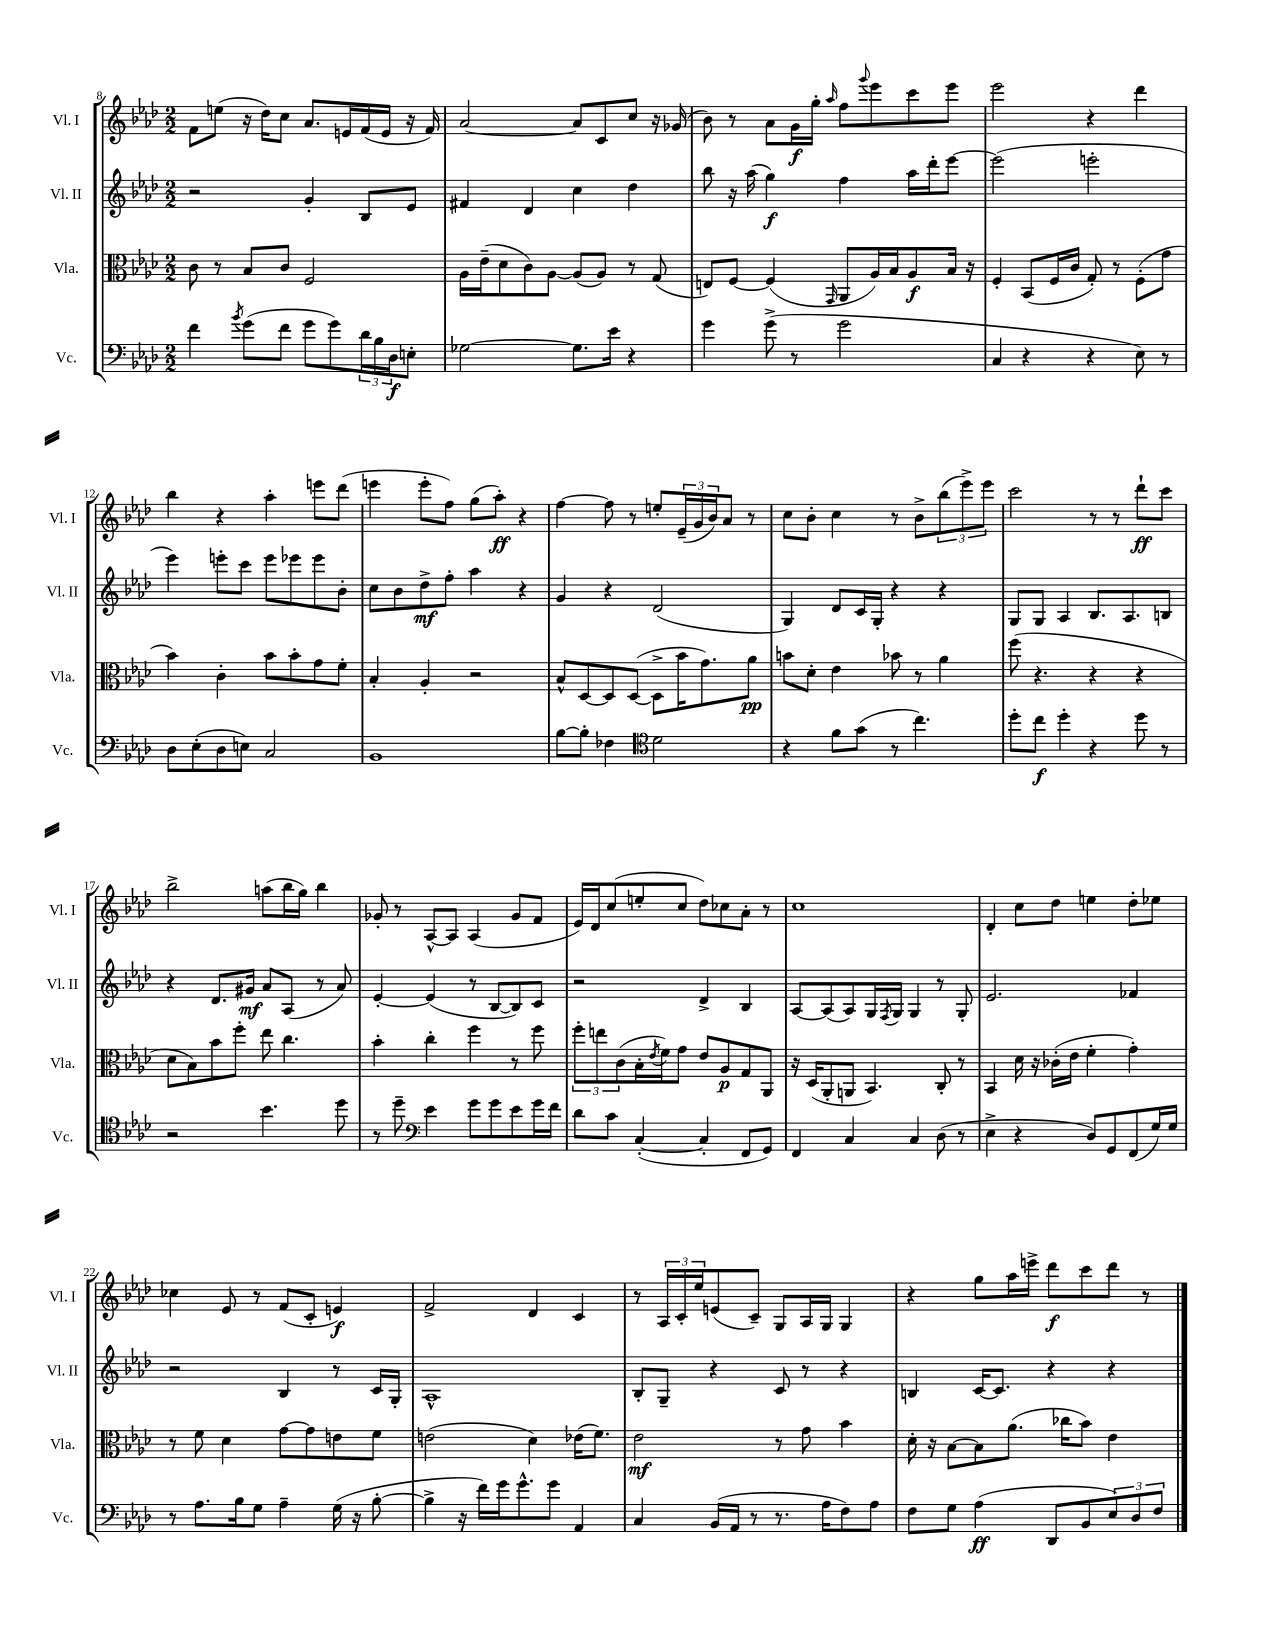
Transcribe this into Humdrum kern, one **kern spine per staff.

**kern	**kern	**kern	**kern
*staff4	*staff3	*staff2	*staff1
*clefF4	*clefC3	*clefG2	*clefG2
*k[b-e-a-d-]	*k[b-e-a-d-]	*k[b-e-a-d-]	*k[b-e-a-d-]
*M2/2	*M2/2	*M2/2	*M2/2
4f	8c	2r	8f
.	8r	.	(8ee
8qb-	.	.	.
(8g	8B-	.	16r
.	.	.	16dd-)
8f	8c	.	8cc
8g	2F	4g'	8.a-
8g)	.	.	.
.	.	.	16e
24d-	.	8B-	(16f
24B-	.	.	.
.	.	.	16e
24D-	.	.	.
8E'	.	8e-	16r
.	.	.	16f)
=	=	=	=
[2G-	16A-	4f#	[2a-
.	(16e-~	.	.
.	8d-	.	.
.	8c)	4d-	.
.	[8A-	.	.
8.G-]	(8A-]	4cc	8a-]
.	8A-)	.	8c
16e-	.	.	.
4r	8r	4dd-	8cc
.	(8G	.	16r
.	.	.	(16g-
=	=	=	=
4g	8E)	8bb-	8b-)
.	[8F	16r	8r
.	.	(16aa-	.
(8g^	(4F]	4gg)	8a-
8r	.	.	16g
.	.	.	16gg'
.	16qqGG	.	16qqaa-
2g	8AA-	4ff	8ff
.	.	.	8qqggg
.	16A-)	.	8eee-
.	16B-	.	.
.	8A-	16aa-	8ccc
.	.	16ddd-'	.
.	16B-	[8eee-	8eee-
.	16r	.	.
=	=	=	=
4C	4F'	(2eee-]	2eee-
4r	(8BB-	.	.
.	16F	.	.
.	16c	.	.
4r	8G')	2eee'	4r
.	8r	.	.
8E-)	(8F'	.	4ddd-
8r	8g	.	.
=	=	=	=
8D-	4b-)	4eee-)	4bb-
(8E-'	.	.	.
8D-	4c'	8eee'	4r
8E)	.	8ccc	.
2C	8b-	8eee	4aa-'
.	8b-'	8eee-	.
.	8g	8eee-	8eee
.	8f'	8b-'	(8ddd-
=	=	=	=
1BB-	4B-'	8cc	4eee
.	.	8b-	.
.	4A-'	8dd-^	8eee'
.	.	8ff'	8ff)
.	2r	4aa-	(8gg
.	.	.	8aa-')
.	.	4r	4r
=	=	=	=
[8B-	8B-^^	4g	[4ff
8B-']	[8D-	.	.
4F-	8D-]	4r	8ff]
.	([8D-	.	8r
*clefC4	*	*	*
2d-	8D-^]	(2d-	8ee'
.	16b-	.	(24e-~
.	.	.	24g
.	8.g)	.	.
.	.	.	24b-)
.	.	.	8a-
.	8a-	.	8r
=	=	=	=
4r	8b	4G)	8cc
.	8d-'	.	8b-'
8f	4e-	8d-	4cc
(8g	.	16c	.
.	.	16G'	.
8r	8b-	4r	8r
4.cc)	8r	.	8b-^
.	4a-	4r	(12bb-
.	.	.	12eee-^)
.	.	.	12eee-
=	=	=	=
8dd-'	(8ff	8G	2ccc
8cc	4.r	8G	.
4dd-'	.	4A-	.
4r	4r	8.B-	8r
.	.	.	8r
.	.	8.A-	.
8dd-	4r	.	8ddd-`
8r	.	8B	8ccc
=	=	=	=
2r	8d-	4r	2bb-^
.	8B-)	.	.
.	8b-	8.d-	.
.	8ff'	.	.
.	.	16g#	.
4.b-	8ee-	8a-	(8aa
.	4.cc	(8A-	16bb-
.	.	.	16gg)
.	.	8r	4bb-
8dd-	.	8a-)	.
=	=	=	=
8r	4b-'	[4e-'	8g-'
8dd-~	.	.	8r
*clefF4	*	*	*
4e-	4cc'	(4e-]	[8A-^^
.	.	.	8A-]
8g	4ff	8r	(4A-
8g	.	[8B-	.
8e-	8r	8B-])	8g-
16g	8ff	8c	8f
16f	.	.	.
=	=	=	=
8d-	12ff'	2r	16e-)
.	.	.	16d-
.	12ee	.	.
8c	.	.	(8cc
.	(12c	.	.
([4C'	16B-'	.	8ee'
.	8qe-	.	.
.	16f)	.	.
.	8g	.	8cc
4C']	8e-	4d-^	8dd-)
.	8A-	.	8cc-
8FF	8G	4B-	8a-'
8GG)	8AA-	.	8r
=	=	=	=
4FF	16r	[8A-	1cc
.	(16D-	.	.
.	8AA-'	(8A-]	.
4C	8AA	8A-)	.
.	4.BB-)	16G	.
.	.	8qF	.
.	.	16G	.
4C	.	4G	.
(8D-	8C'	8r	.
8r	8r	8G'	.
=	=	=	=
4E-^	4BB-	2.e-	4d-'
4r	16d-	.	8cc
.	16r	.	.
.	(16c-'	.	8dd-
.	16e-	.	.
8D-)	4f'	.	4ee
8GG	.	.	.
(8FF	4g')	4f-	8dd-'
16G)	.	.	8ee-
16G	.	.	.
=	=	=	=
8r	8r	2r	4cc-
8.A-	8f	.	.
.	4d-	.	8e-
16B-	.	.	.
8G	.	.	8r
4A-~	[8g	4B-	(8f
.	8g]	.	8c'
(16G	8e	8r	4e)
16r	.	.	.
[8B-'	8f	16c	.
.	.	16G'	.
=	=	=	=
4B-^]	(2e	1A-^^	2f^
16r	.	.	.
16f)	.	.	.
16g	.	.	.
8.g^^	.	.	.
.	4d-)	.	4d-
8g	.	.	.
4AA-	(16e-	.	4c
.	8.f)	.	.
=	=	=	=
4C	2e-	8B-'	8r
.	.	8G~	24A-
.	.	.	24c'
.	.	.	24ee-
(16BB-	.	4r	(8e
16AA-	.	.	.
8r	.	.	8c~)
8.r	8r	8c	8G
.	8g	8r	16A-
16A-	.	.	16G
8F)	4b-	4r	4G
8A-	.	.	.
=	=	=	=
8F	16d-'	4B	4r
.	16r	.	.
8G	[8B-	.	.
(4A-	8B-]	[16c	8gg
.	.	8.c]	.
.	(8.a-	.	16aa-
.	.	.	16eee^
8DD-	.	4r	8ddd-
.	16cc-	.	.
8BB-	8b-)	.	8ccc
12E-)	4e-	4r	8ddd-
12D-	.	.	.
.	.	.	8r
12F	.	.	.
==	==	==	==
*-	*-	*-	*-
